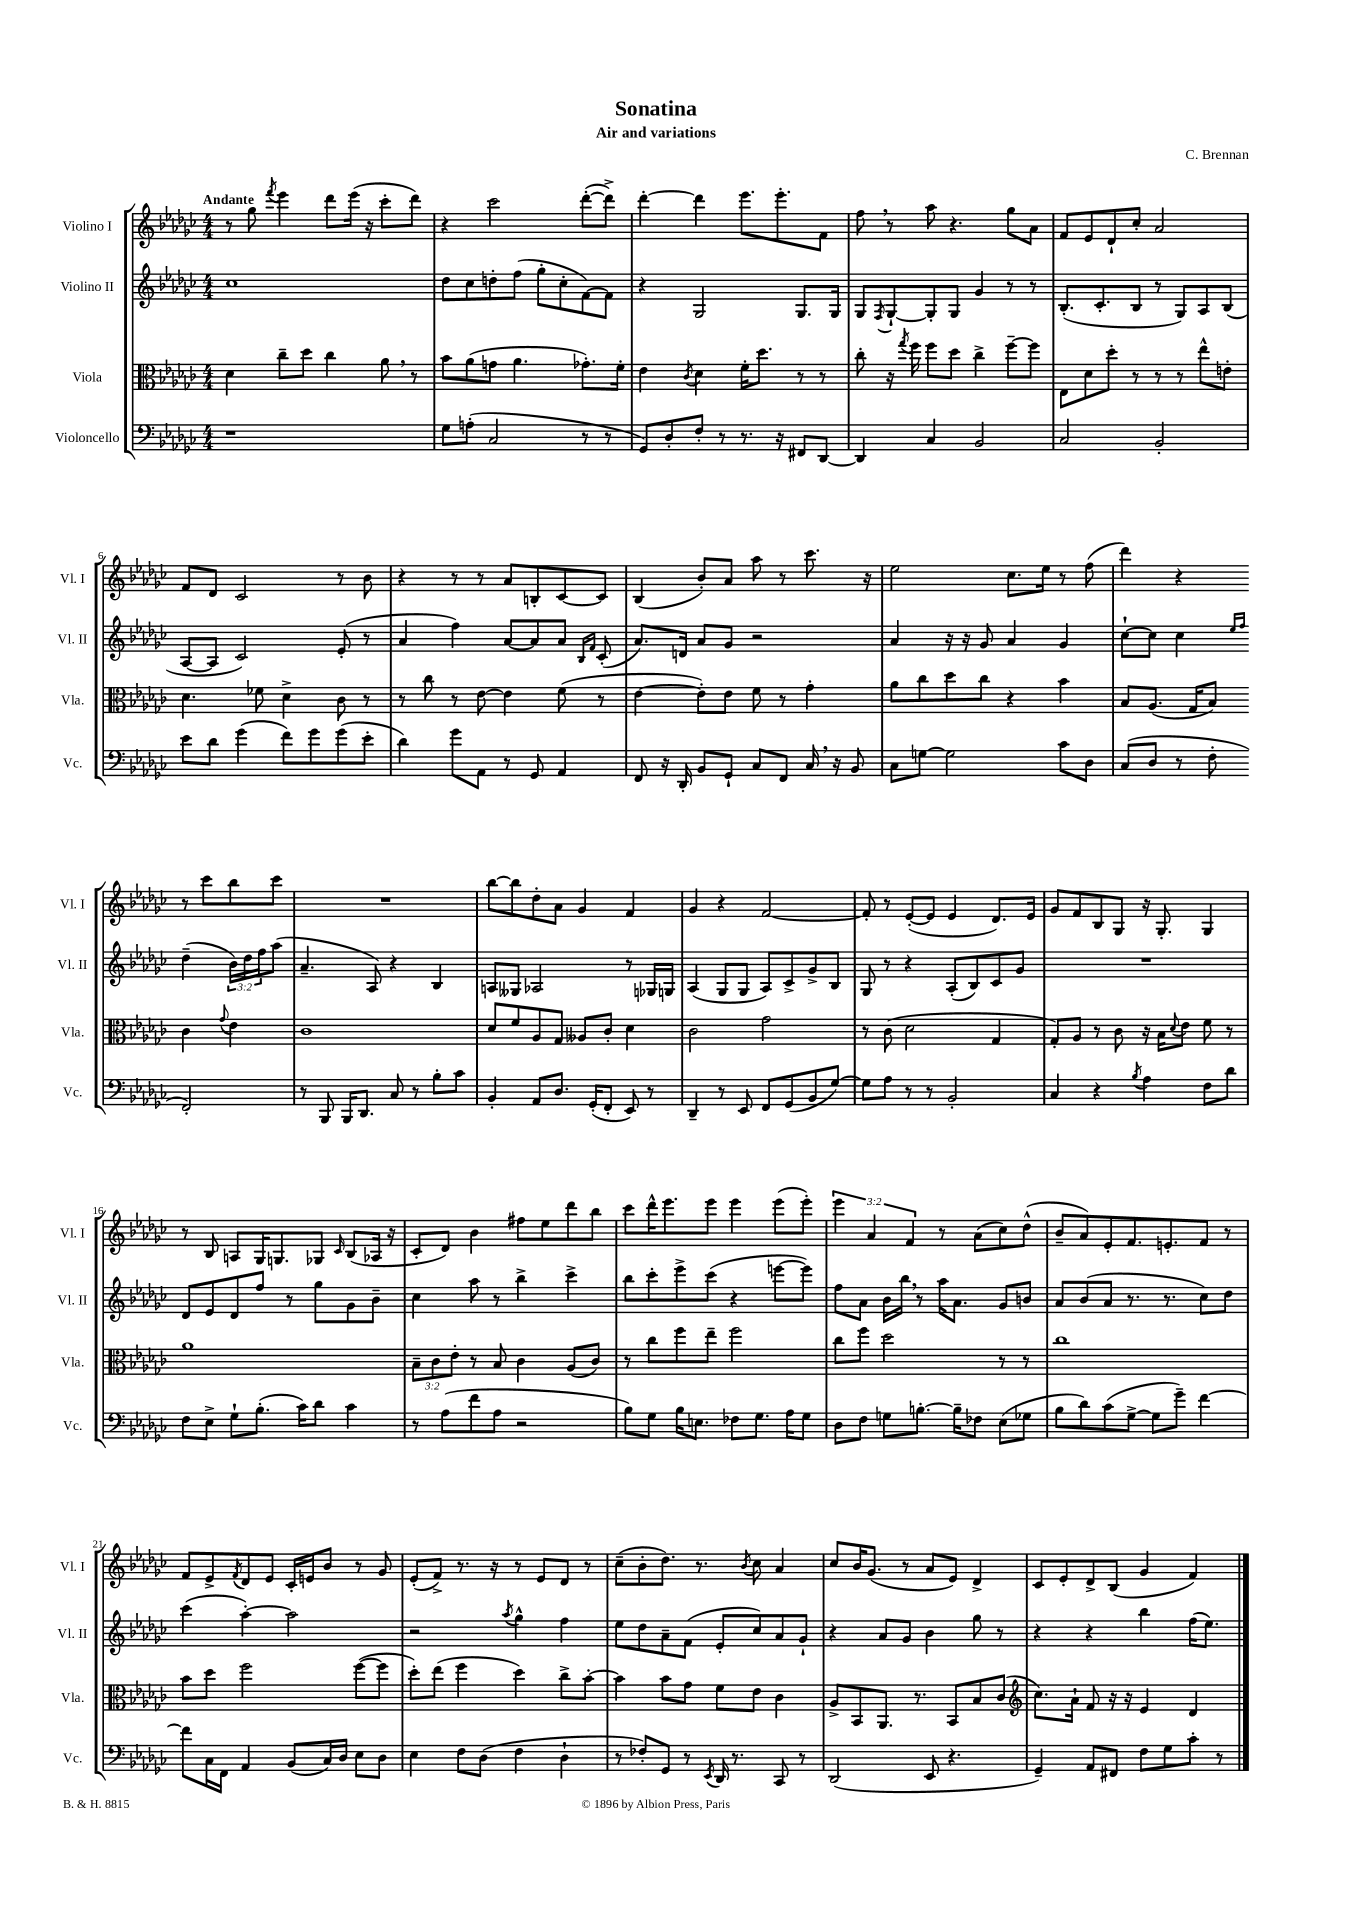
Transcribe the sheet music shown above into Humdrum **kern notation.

**kern	**kern	**kern	**kern
*part4	*part3	*part2	*part1
*staff4	*staff3	*staff2	*staff1
*I"Violoncello	*I"Viola	*I"Violino II	*I"Violino I
*I'Vc.	*I'Vla.	*I'Vl. II	*I'Vl. I
*clefF4	*clefC3	*clefG2	*clefG2
*k[b-e-a-d-g-c-]	*k[b-e-a-d-g-c-]	*k[b-e-a-d-g-c-]	*k[b-e-a-d-g-c-]
*M4/4	*M4/4	*M4/4	*M4/4
=1	=1	=1	=1
!	!	!	!LO:TX:a:B:t=Andante
1r	4d-\	1cc-	8r
.	.	.	8gg-\
.	.	.	8qfff/
.	8cc-~\L	.	4eee-\
.	8dd-\J	.	.
.	4cc-\	.	8ddd-\L
.	.	.	(16eee-\Jk
.	.	.	16r
.	8a-,\	.	8ccc-'\L
.	8r	.	8ddd-\J)
=2	=2	=2	=2
8G-\L	8b-\L	8dd-\L	4r
(8An'\J	(8a-\	8cc-\	.
2C-/	8gn\J	8ddn'\	2ccc-\
.	4.a-\	(8ff\J	.
.	.	8gg-'\L	.
.	.	8cc-'\	.
8r	8.g-X'\L)	[8f\)	([8ddd-'\L
8r	.	8f\J]	8ddd-^\J])
.	16f'\Jk	.	.
=3	=3	=3	=3
8GG-/L)	4e-\	4r	[4ddd-'\
8D-'/	.	.	.
.	8qc-/	.	.
8F'/J	4d-\	2G-/	4ddd-\]
8r	.	.	.
8.r	16f'\KL	.	8.eee-\L
.	8.dd-\J	.	.
16r	.	.	8.eee-'\
8FF#X/L	8r	8.G-/L	.
[8DD-/J	8r	.	8f\J
.	.	16G-/Jk	.
=4	=4	=4	=4
4DD-/]	8cc-'\	8G-/L	8ff,\
.	.	8qF/	.
.	16r	[8G-`/	8r
.	8qgg-/	.	.
.	16ff\	.	.
4C-/	8ff\L	8G-'/]	8aa-\
.	8dd-\J	8G-/J	4.r
2BB-/	4cc-^\	4g-/	.
.	[8ff~\L	8r	8gg-\L
.	8ff\J]	8r	8a-\J
=5	=5	=5	=5
2C-/	8E-\L	(8.B-'/L	8f/L
.	8d-\	.	8e-/
.	.	8.c-'/	.
.	8dd-'\J	.	8d-`/
.	8r	8B-/J	8cc-'/J
2BB-'/	8r	8r	2a-/
.	8r	8G-/L)	.
.	8ee-^^\L	8A-/	.
.	8en'\J	(8B-/J	.
!!LO:LB:g=z
=6	=6	=6	=6
8e-\L	4.d-\	[8A-/L	8f/L
8d-\J	.	8A-/J]	8d-/J
(4g-\	.	2c-/)	2c-/
.	8f-X\	.	.
8f\L)	4d-^\	.	.
8g-\	.	.	.
(8g-\	8c-\	(8e-'/	8r
8e-'\J	8r	8r	8b-\
=7	=7	=7	=7
4d-\)	8r	4a-/	4r
.	8cc-\	.	.
8g-\L	8r	4ff\)	8r
8AA-\J	[8e-\	.	8r
8r	4e-\]	[8a-/L	8a-/L
8GG-/	.	8a-/]	8Bn'/
4AA-/	(8f\	8a-/J	[8c-/
.	.	16qqB-/LL	.
.	.	16qqf/JJ	.
.	8r	(8c-'/	8c-/J]
=8	=8	=8	=8
8FF/	[4e-\	8.a-/L)	(4B-/
16r	.	.	.
16DD-'/	.	16dn/Jk	.
8BB-/L	8e-'\L])	8a-/L	8b-'/L)
8GG-`/J	8e-\J	8g-/J	8a-/J
8C-/L	8f\	2r	8aa-\
8FF/J	8r	.	8r
16C-,/	4g-'\	.	8.ccc-\
16r	.	.	.
8BB-/	.	.	.
.	.	.	16r
=9	=9	=9	=9
8C-\L	8a-\L	4a-/	2ee-\
[8Gn\J	8cc-\	.	.
2G\]	8dd-\	16r	.
.	.	16r	.
.	8cc-\J	8g-/	.
.	4r	4a-/	8.cc-\L
.	.	.	16ee-\Jk
8c-\L	4b-\	4g-/	8r
8D-\J	.	.	(8ff\
=10	=10	=10	=10
(8C-/L	8B-/L	[8cc-`\L	4ddd-\)
8D-/J	(8.A-/J	8cc-\J]	.
8r	.	4cc-\	4r
.	16G-/KL	.	.
8F'\	8B-/J)	.	.
.	.	16qqee-/LL	.
.	.	16qqff/JJ	.
2FF'/)	4c-\	(4dd-~\	8r
.	.	.	8ccc-\L
.	8qqg-/	.	.
.	4e-\	24b-\LL)	8bb-\
.	.	24dd-\	.
.	.	24ff\J	.
.	.	(8aa-\J	8ccc-\J
!!LO:LB:g=z
=11	=11	=11	=11
8r	1c-	4.a-~/	1r
8BBB-/	.	.	.
16BBB-/KL	.	.	.
8.DD-/J	.	.	.
.	.	8A-/)	.
8C-/	.	4r	.
8r	.	.	.
8B-'\L	.	4B-/	.
8c-\J	.	.	.
=12	=12	=12	=12
4BB-'/	8d-/L	8An/L	[8bb-\L
.	8f/	8G--X/J	8bb-\]
8AA-/L	8A-/	2A-X/	8dd-'\
8.D-/J	8G-/J	.	8a-\J
.	8A--X/L	.	4g-/
(16GG-'/KL	.	.	.
8FF'/J	8c-'/J	.	.
8EE-/)	4d-\	8r	4f/
8r	.	16G-X/LL	.
.	.	16Gn/JJ	.
=13	=13	=13	=13
4DD-~/	2c-\	(4A-/	4g-/
8r	.	8G-/L	4r
8EE-/	.	8G-/J	.
8FF/L	2g-\	8A-/L)	[2f/
(8GG-/	.	8c-^/	.
8BB-/	.	8g-^/	.
[8G-/J)	.	8B-/J	.
=14	=14	=14	=14
8G-\L]	8r	8G-/	8f'/]
8A-\J	(8c-\	8r	8r
8r	2d-\	4r	([8e-'/L
8r	.	.	8e-/J]
2BB-'/	.	(8A-'/L	4e-/
.	.	8B-/)	.
.	4G-/	8c-/	8.d-/L)
.	.	8g-/J	.
.	.	.	16e-/Jk
=15	=15	=15	=15
4C-/	8G-'/L)	1r	8g-/L
.	8A-/J	.	8f/
4r	8r	.	8B-/
.	8c-\	.	8G-/J
8qB-/	.	.	.
4A-\	16r	.	16r
.	16B-\KL	.	8.G-'/
.	8qqd-/	.	.
.	8e-\J	.	.
8F\L	8f\	.	4G-/
8d-\J	8r	.	.
!!LO:LB:g=z
=16	=16	=16	=16
8F\L	1a-	8d-/L	8r
8E-^\J	.	8e-/	8B-/
8G-`\L	.	8d-/	8An/L
(8.B-'\J	.	8ff/J	16G-/K
.	.	.	8.Gn/
.	.	8r	.
16c-\KL)	.	.	.
8d-\J	.	8gg-\L	8G-X/J
.	.	.	16qqc-/
4c-\	.	8g-\	(8B-/L
.	.	8b-~\J	16A-X/Jk
.	.	.	16r
=17	=17	=17	=17
8r	12B-~\L	4cc-\	8c-'/L
.	12c-\	.	.
(8A-\L	.	.	8d-/J)
.	12e-'\J	.	.
8f\	8r	8aa-\	4b-\
8A-\J	8B-/	8r	.
2r	4c-\	4bb-^\	8ff#X\L
.	.	.	8ee-\
.	(8A-/L	4ccc-^\	8ddd-\
.	8c-/J)	.	8bb-\J
=18	=18	=18	=18
8B-\L)	8r	8bb-\L	8ccc-\L
8G-\J	8cc-\L	8ccc-'\	16ddd-^^\K
.	.	.	8.eee-\
16B-\KL	8ff\	8eee-^\	.
8.En\J	.	.	.
.	8ee-~\J	(8ccc-\J	8eee-\J
8F-X\L	2ff\	4r	4eee-\
8.G-\J	.	.	.
.	.	[8eeen\L	(8eee-\L
16A-\KL	.	.	.
8G-\J	.	8eee\J])	8eee-'\J)
=19	=19	=19	=19
8D-\L	8cc-\L	8ff\L	6eee-\
8F\J	8ff\J	8a-\J	.
.	.	.	6a-/
8Gn\L	2dd-\	16b-\LL	.
.	.	16bb-,\JJ	.
.	.	.	6f/
[8.Bn'\J	.	8r	.
.	.	16aa-\KL	8r
16B~\KL]	.	8.a-\J	.
8F-X\J	.	.	(8a-\L
(8E-\L	8r	8g-/L	8cc-\)
8G-X\J	8r	8bn/J	(8dd-^^\J
=20	=20	=20	=20
8B-\L	1cc-	8a-/L	8b-~/L
8d-\)	.	(8b-/	8a-/)
(8c-\	.	8a-/J	8e-'/
[8G-^\J	.	8.r	8.f/
8G-\L]	.	.	.
.	.	8.r	8.en'/
8g-~\J)	.	.	.
[4f\	.	8cc-\L)	8f/J
.	.	8dd-\J	8r
!!LO:LB:g=z
=21	=21	=21	=21
8f\L]	8b-\L	(4ccc-\	8f/L
16C-\L	8dd-\J	.	8e-^/
16FF\JJ	.	.	.
.	.	.	8qf/
4AA-/	2ff\	[4aa-'\)	8d-/
.	.	.	8e-/J
(8BB-/L	.	2aa-\]	16c-'/LL
.	.	.	16en/J
16C-/L)	.	.	8b-/J
16D-/JJ	.	.	.
8E-\L	([8ff\L	.	8r
8D-\J	8ff\J]	.	8g-/
=22	=22	=22	=22
4E-\	8dd-'\L)	2r	(8e-'/L
.	(8ee-\J	.	8f^/J)
8F\L	4ff\	.	8.r
(8D-\J	.	.	.
.	.	.	16r
.	.	8qaa-/	.
4F\	4dd-\)	4gg-^^\	8r
.	.	.	8e-/L
4D-`\	8cc-^\L	4ff\	8d-/J
.	[8b-'\J	.	8r
=23	=23	=23	=23
8r	4b-\]	8ee-\L	(8cc-~\L
8F-X'/L)	.	8dd-\	8b-'\
8GG-/J	8b-\L	8a-~\	8.dd-\J)
8r	8g-\J	(8f\J	.
.	.	.	8.r
8qEE-/	.	.	.
16DD-/	8f\L	8e-'/L	.
8.r	.	.	.
.	.	.	8qb-/
.	8e-\J	8cc-/)	8cc-\
8CC-/	4c-\	8a-/	4a-/
8r	.	8g-`/J	.
=24	=24	=24	=24
(2DD-/	8A-^/L	4r	8cc-/L
.	8BB-/	.	16b-/K
.	.	.	(8.g-/J
.	8.AA-/J	8a-/L	.
.	.	8g-/J	8r
.	8.r	.	.
8EE-/	.	4b-\	8a-/L
4.r	8BB-/L	.	8e-/J)
.	8B-/	8gg-\	4d-^/
.	(8c-/J	8r	.
=25	=25	=25	=25
*	*clefG2	*	*
4GG-~/)	8.cc-\L)	4r	8c-/L
.	.	.	8e-'/
.	16a-`\Jk	.	.
8AA-/L	8f/	4r	8d-^/
8FF#X/J	16r	.	(8B-/J
.	16r	.	.
8F\L	4e-/	4bb-\	4g-/
8G-\	.	.	.
8c-'\J	4d-/	(16ff\KL	4f/)
.	.	8.ee-\J)	.
8r	.	.	.
==	==	==	==
*-	*-	*-	*-
